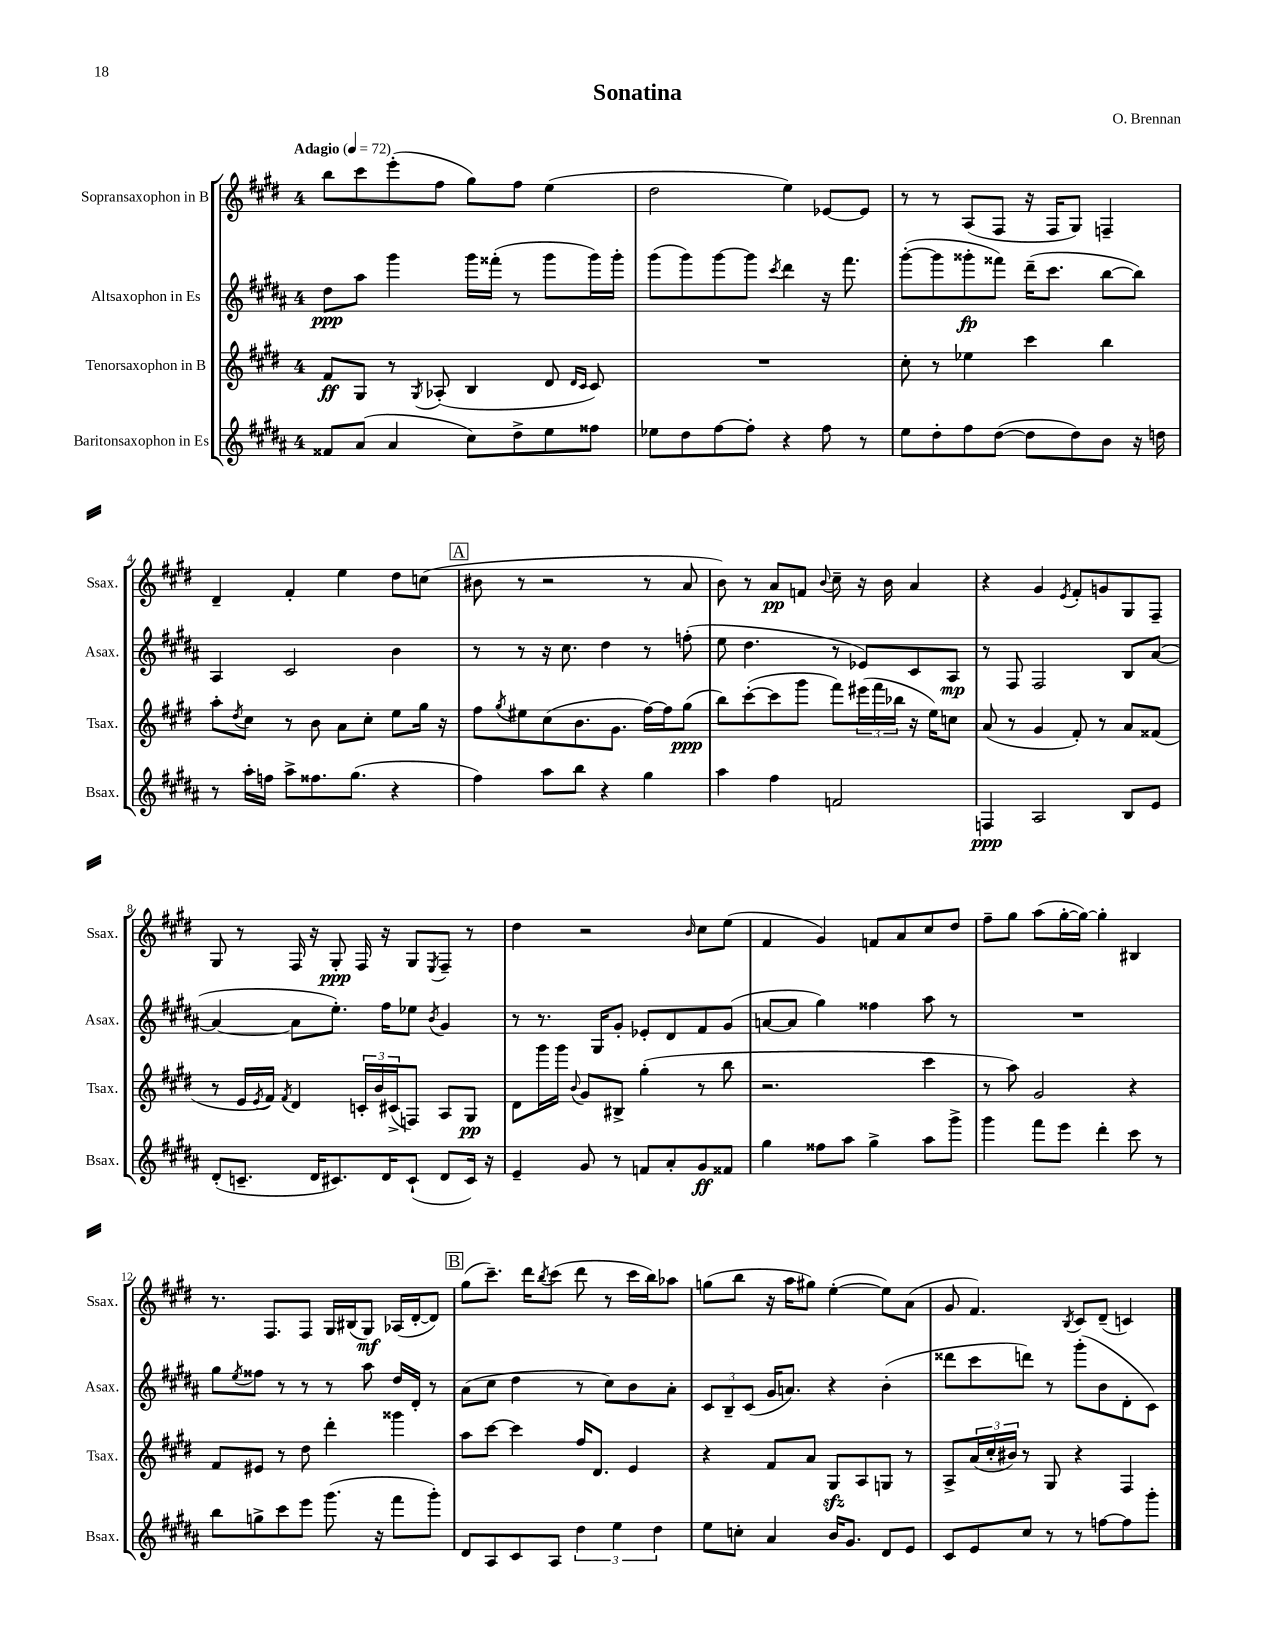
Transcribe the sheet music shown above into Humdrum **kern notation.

**kern	**dynam	**kern	**dynam	**kern	**dynam	**kern	**dynam
*part4	*part4	*part3	*part3	*part2	*part2	*part1	*part1
*staff4	*staff4	*staff3	*staff3	*staff2	*staff2	*staff1	*staff1
*I"Baritonsaxophon in Es	*	*I"Tenorsaxophon in B	*	*I"Altsaxophon in Es	*	*I"Sopransaxophon in B	*
*I'Bsax.	*	*I'Tsax.	*	*I'Asax.	*	*I'Ssax.	*
*clefG2	*	*clefG2	*	*clefG2	*	*clefG2	*
*k[f#c#g#d#a#]	*	*k[f#c#g#d#]	*	*k[f#c#g#d#a#]	*	*k[f#c#g#d#]	*
*M4/4	*	*M4/4	*	*M4/4	*	*M4/4	*
*MM72	*	*MM72	*	*MM72	*	*MM72	*
=1	=1	=1	=1	=1	=1	=1	=1
!	!	!	!	!	!	!LO:TX:a:B:t=Adagio	!
8f##X/L	.	8f#/L	ff	8dd#\L	ppp	8bb\L	.
(8a#/J	.	8G#/J	.	8aa#\J	.	8ccc#\	.
4a#/	.	8r	.	4ggg#\	.	(8eee'\	.
.	.	8qG#/	.	.	.	.	.
.	.	(8A-X'/	.	.	.	8ff#\J	.
8cc#\L)	.	4B/	.	16ggg#\LL	.	8gg#\L)	.
.	.	.	.	(16fff##X'\JJ	.	.	.
8dd#^\	.	.	.	8r	.	8ff#\J	.
8ee\	.	8d#/	.	8ggg#\L	.	(4ee\	.
.	.	16qqd#/LL	.	.	.	.	.
.	.	16qqc#/JJ	.	.	.	.	.
8ff##X\J	.	8c#/)	.	16ggg#\L)	.	.	.
.	.	.	.	16ggg#'\JJ	.	.	.
=2	=2	=2	=2	=2	=2	=2	=2
8ee-X\L	.	1r	.	(8ggg#\L	.	2dd#\	.
8dd#\	.	.	.	8ggg#\)	.	.	.
[8ff#\	.	.	.	[8ggg#\	.	.	.
8ff#'\J]	.	.	.	8ggg#\J]	.	.	.
.	.	.	.	8qccc#/	.	.	.
4r	.	.	.	4ddd#\	.	4ee\)	.
8ff#\	.	.	.	16r	.	[8e-X/L	.
.	.	.	.	8.fff#\	.	.	.
8r	.	.	.	.	.	8e-/J]	.
=3	=3	=3	=3	=3	=3	=3	=3
8ee\L	.	8cc#'\	.	([8ggg#'\L	.	8r	.
8dd#'\	.	8r	.	8ggg#\]	.	8r	.
8ff#\	.	4ee-X\	.	8ggg##X'\	fp	(8A/L	.
([8dd#\J	.	.	.	8fff##X\J)	.	8F#/J	.
8dd#\L]	.	4ccc#\	.	(16ddd#~\KL	.	16r	.
.	.	.	.	8.ccc#\J	.	16F#/KL	.
8dd#\)	.	.	.	.	.	8G#/J)	.
8b\J	.	4bb\	.	[8bb\L	.	4Fn~/	.
16r	.	.	.	8bb\J])	.	.	.
16ddn\	.	.	.	.	.	.	.
!!LO:LB:g=z
=4	=4	=4	=4	=4	=4	=4	=4
8r	.	8aa'\L	.	4A#/	.	4d#~/	.
.	.	8qdd#/	.	.	.	.	.
16aa#'\LL	.	8cc#\J	.	.	.	.	.
16ffn\JJ	.	.	.	.	.	.	.
8aa#^\L	.	8r	.	2c#/	.	4f#'/	.
8.ff##X\	.	8b\	.	.	.	.	.
.	.	8a\L	.	.	.	4ee\	.
(8.gg#\J	.	.	.	.	.	.	.
.	.	8cc#'\J	.	.	.	.	.
4r	.	8ee\L	.	4b\	.	8dd#\L	.
.	.	16gg#\Jk	.	.	.	(8ccn\J	.
.	.	16r	.	.	.	.	.
!!LO:REH:place=s1:t=A
=5	=5	=5	=5	=5	=5	=5	=5
4ff#\)	.	8ff#\L	.	8r	.	8b#X\	.
.	.	8qgg#/	.	.	.	.	.
.	.	8ee#X\	.	8r	.	8r	.
8aa#\L	.	(8cc#\	.	16r	.	2r	.
.	.	.	.	8.cc#\	.	.	.
8bb\J	.	8.b\	.	.	.	.	.
4r	.	.	.	4dd#\	.	.	.
.	.	8.g#\J	.	.	.	.	.
4gg#\	.	[16ff#\LL)	.	8r	.	8r	.
.	.	16ff#\J]	.	.	.	.	.
.	.	(8gg#\J	ppp	(8ffn'\	.	8a/	.
=6	=6	=6	=6	=6	=6	=6	=6
4aa#\	.	8bb\L)	.	8ee\	.	8b\)	.
.	.	([8ccc#'\	.	4.dd#\	.	8r	.
4ff#\	.	8ccc#\]	.	.	.	8a/L	pp
.	.	8ggg#\J	.	.	.	8fn/J	.
.	.	.	.	.	.	8qqb/	.
2fn/	.	8fff#\L)	.	8r	.	8cc#~\	.
.	.	(24eee#X\L	.	8e-X/L)	.	16r	.
.	.	24fff#\	.	.	.	.	.
.	.	.	.	.	.	16b\	.
.	.	24bb-X\JJ	.	.	.	.	.
.	.	16r	.	8c#/	.	4a/	.
.	.	16ee\KL)	.	.	.	.	.
.	.	8ccn\J	.	8A#/J	mp	.	.
=7	=7	=7	=7	=7	=7	=7	=7
4Fn/	ppp	(8a/	.	8r	.	4r	.
.	.	8r	.	8F#/	.	.	.
2A#/	.	4g#/	.	2F#/	.	4g#/	.
.	.	.	.	.	.	8qe/	.
.	.	8f#'/)	.	.	.	8f#'/L	.
.	.	8r	.	.	.	8gn/	.
8B/L	.	8a/L	.	8B/L	.	8G#/	.
8e/J	.	(8f##X/J	.	([8a#/J	.	8F#~/J	.
!!LO:LB:g=z
=8	=8	=8	=8	=8	=8	=8	=8
(8d#'/L	.	8r	.	4a#/_	.	8G#/	.
8.cn~/J	.	16e/LL	.	.	.	8r	.
.	.	8qe/	.	.	.	.	.
.	.	16f#/JJ)	.	.	.	.	.
.	.	8qf#/	.	.	.	.	.
.	.	4d#/	.	8a#\L]	.	16F#/	.
16d#/KL	.	.	.	.	.	16r	.
8.c#X/)	.	.	.	8.ee'\J)	.	8G#'/	ppp
.	.	24cn'/LL	.	.	.	16F#/	.
.	.	24b/	.	.	.	.	.
16d#/K	.	.	.	16ff#\KL	.	16r	.
.	.	(24c#X^/J	.	.	.	.	.
(8c#`/J	.	8Fn/J)	.	8ee-X\J	.	8G#/L	.
.	.	.	.	8qb/	.	8qE/	.
8d#/L	.	8A/L	.	4g#/	.	8F#~/J	.
16c#/Jk)	.	8G#/J	pp	.	.	8r	.
16r	.	.	.	.	.	.	.
=9	=9	=9	=9	=9	=9	=9	=9
4e~/	.	8d#\L	.	8r	.	4dd#\	.
.	.	16ggg#\L	.	8.r	.	.	.
.	.	16ggg#\JJ	.	.	.	.	.
.	.	8qqb/	.	.	.	.	.
8g#/	.	8g#/L	.	.	.	2r	.
.	.	.	.	16G#/KL	.	.	.
8r	.	8B#X^/J	.	8g#'/J	.	.	.
8fn/L	.	(4gg#'\	.	8e-X'/L	.	.	.
8a#'/	.	.	.	8d#/	.	.	.
.	.	.	.	.	.	16qqb/	.
8g#/	ff	8r	.	8f#/	.	8cc#\L	.
8f##X/J	.	8bb\	.	(8g#/J	.	(8ee\J	.
=10	=10	=10	=10	=10	=10	=10	=10
4gg#\	.	2.r	.	[8an/L	.	4f#/	.
.	.	.	.	8a/J]	.	.	.
8ff##X\L	.	.	.	4gg#\)	.	4g#/)	.
8aa#\J	.	.	.	.	.	.	.
4gg#^\	.	.	.	4ff##X\	.	8fn/L	.
.	.	.	.	.	.	8a/	.
8aa#\L	.	4ccc#\	.	8aa#\	.	8cc#/	.
8ggg#^\J	.	.	.	8r	.	8dd#/J	.
=11	=11	=11	=11	=11	=11	=11	=11
4ggg#\	.	8r	.	1r	.	8ff#~\L	.
.	.	8aa\)	.	.	.	8gg#\J	.
8fff#\L	.	2g#/	.	.	.	(8aa\L	.
8eee\J	.	.	.	.	.	[16gg#'\L	.
.	.	.	.	.	.	16gg#\JJ_)	.
4ddd#'\	.	.	.	.	.	4gg#'\]	.
8ccc#\	.	4r	.	.	.	4B#X/	.
8r	.	.	.	.	.	.	.
!!LO:LB:g=z
=12	=12	=12	=12	=12	=12	=12	=12
8bb\L	.	8f#/L	.	8gg#\L	.	8.r	.
.	.	.	.	8qee/	.	.	.
8ggn^\	.	8e#X/J	.	8ff##X\J	.	.	.
.	.	.	.	.	.	8.F#/L	.
8ccc#\	.	8r	.	8r	.	.	.
8eee\J	.	8dd#\	.	8r	.	8F#/J	.
(8.ggg#\	.	4ddd#'\	.	8r	.	16G#/LL	.
.	.	.	.	.	.	(16B#X/J	.
.	.	.	.	8aa#\	.	8G#/J)	mf
16r	.	.	.	.	.	.	.
8fff#\L	.	4ggg##X\	.	16dd#/LL	.	(16A-X/LL	.
.	.	.	.	16d#'/JJ	.	[16d#'/J	.
8ggg#'\J)	.	.	.	8r	.	8d#/J])	.
!!LO:REH:place=s1:t=B
=13	=13	=13	=13	=13	=13	=13	=13
8d#/L	.	8aa\L	.	(8a#\L	.	(8gg#\L	.
8A#/	.	[8ccc#\J	.	8cc#\J	.	8.ccc#~\J)	.
8c#/	.	4ccc#\]	.	4dd#\	.	.	.
.	.	.	.	.	.	16ddd#\KL	.
.	.	.	.	.	.	8qbb/	.
8A#/J	.	.	.	.	.	(8ccc#\J	.
6dd#\	.	16ff#/KL	.	8r	.	8ddd#\	.
.	.	8.d#/J	.	.	.	.	.
.	.	.	.	8cc#\L)	.	8r	.
6ee\	.	.	.	.	.	.	.
.	.	4e/	.	8b\	.	16ccc#\LL	.
.	.	.	.	.	.	16bb\J)	.
6dd#\	.	.	.	.	.	.	.
.	.	.	.	8a#'\J	.	8aa-X\J	.
=14	=14	=14	=14	=14	=14	=14	=14
8ee\L	.	4r	.	12c#/L	.	(8ggn\L	.
.	.	.	.	12B~/	.	.	.
8ccn'\J	.	.	.	.	.	8bb\J	.
.	.	.	.	(12c#/J	.	.	.
4a#/	.	8f#/L	.	16g#/KL	.	16r	.
.	.	.	.	8.an/J)	.	16aa\KL	.
.	.	8a/J	.	.	.	8gg#X\J)	.
16b/KL	.	8G#zz/L	.	4r	.	([4ee'\	.
8.g#/J	.	.	.	.	.	.	.
.	.	8A/	.	.	.	.	.
8d#/L	.	8Gn/J	.	(4b'\	.	8ee\L])	.
8e/J	.	8r	.	.	.	(8a\J	.
=15	=15	=15	=15	=15	=15	=15	=15
8c#/L	.	8A^/L	.	8ddd##X\L	.	8g#/	.
8e/	.	(24a/L	.	8ccc#\	.	4.f#/)	.
.	.	24cc#'/	.	.	.	.	.
.	.	24b#X/JJ)	.	.	.	.	.
8cc#/J	.	8r	.	8dddn\J)	.	.	.
8r	.	8G#/	.	8r	.	.	.
.	.	.	.	.	.	8qB/	.
8r	.	4r	.	(8ggg#'\L	.	8c#/L	.
[8ffn\L	.	.	.	8b\	.	(8d#~/J	.
8ff\]	.	4F#/	.	8d#'\	.	4cn/)	.
8ggg#'\J	.	.	.	8c#\J)	.	.	.
==	==	==	==	==	==	==	==
*-	*-	*-	*-	*-	*-	*-	*-
